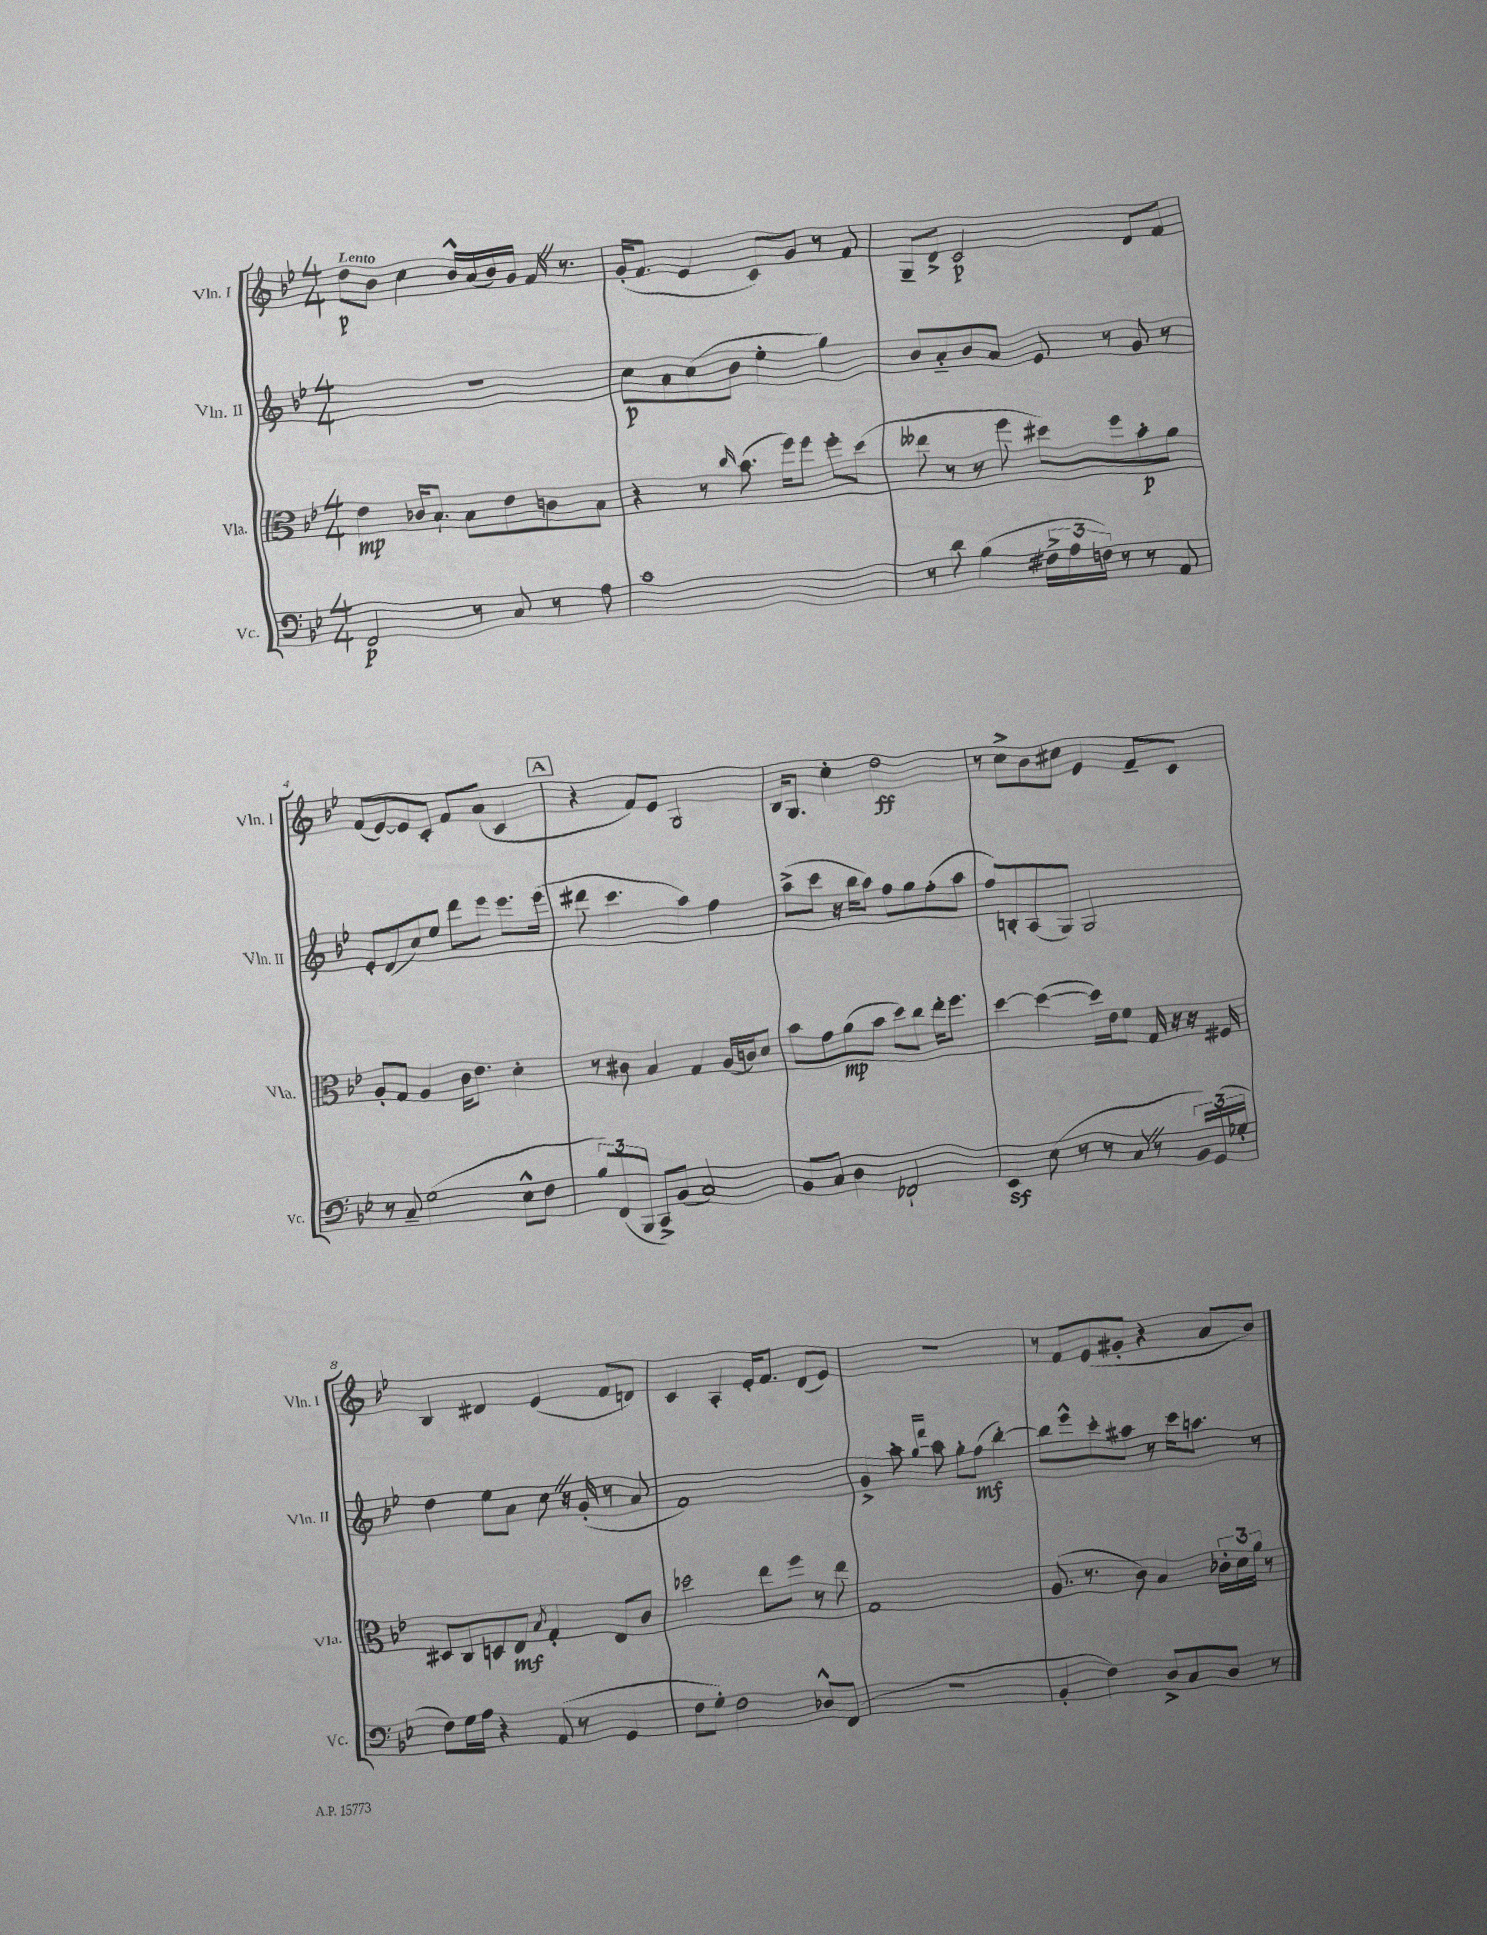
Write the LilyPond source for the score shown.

<<
\new StaffGroup <<
\new Staff = "s0" \with { instrumentName = "Vln. I" shortInstrumentName = "Vln. I" } {
    \clef treble \key bes \major \numericTimeSignature \time 4/4 \tempo "Lento"
    d''8\p bes'8 c''4 bes'16-^ a'16( bes'16) g'16 f'16 \once \override BreathingSign.text = \markup { \musicglyph "scripts.caesura.straight" } \breathe r8. |
    g'16-.( f'8. ees'4 c'8) g'8 r8 f'8 |
    g8-- d'8-> c'2\p d'8 f'8 |
    f'8( ees'8~) ees'8 c'8-. f'8 a'8( c'4 |
    \mark \markup { \box "A" } r4 f'8) ees'8 g2 |
    bes16 g8. c''4-. d''2\ff |
    r8 c''8-> bes'8 cis''8 ees'4 f'8-- c'8 |
    bes4 dis'4 ees'4( f'8 d'8) |
    c'4 a4-. ees'16-. f'8. d'8( ees'8) |
    r1 |
    r8 f'8 ees'8( gis'8-. r4 a'8 bes'8) \bar "|." |
}
\new Staff = "s1" \with { instrumentName = "Vln. II" shortInstrumentName = "Vln. II" } {
    \clef treble \key bes \major \numericTimeSignature \time 4/4
    R1 |
    c''8\p a'8 c''8( bes'8 ees''4-. g''4) |
    bes'8 a'8-_ bes'8 a'8 ees'8 r8 g'8 r8 |
    ees'8-. d'8( c''8) ees''8 d'''8 ees'''8 ees'''8. ees'''16( |
    \mark \markup { \box "A" } dis'''8 c'''4. a''4) f''4 |
    a''8->( c'''8 r16 bes''16 a''8) f''8 g''8 f''8-.( a''8 |
    f''8) b8-. a8( g8) g2 |
    d''4 ees''8 a'8 c''8 \once \override BreathingSign.text = \markup { \musicglyph "scripts.caesura.straight" } \breathe r16 g'16-.( r8 a'8 |
    f'1) |
    g'4-> a''8-. \grace { g''16 d'''16 } a''8 g''8-. f''8\mf( bes''4~-.) |
    bes''8 ees'''8-^ c'''8-. ais''8 r8 c'''16 a''8. r8 \bar "|." |
}
\new Staff = "s2" \with { instrumentName = "Vla." shortInstrumentName = "Vla." } {
    \clef alto \key bes \major \numericTimeSignature \time 4/4
    ees'4\mp ces'16 bes8.-! bes8 ees'8 c'8 bes8 |
    r4 r8 \grace { c''16 } bes'8.( f''16) f''8 f''8-. d''8( |
    eeses''8 r8 r8 f''8 dis''8) f''8 bes'8-.\p a'8 |
    a8-. g8 a4 c'16 ees'8. d'4-. |
    \mark \markup { \box "A" } r8 cis'8 bes4 g4 a16( c'16) d'8 |
    bes'8 g'8 a'8\mp( bes'8 d''8) c''8 ees''16-. f''8. |
    d''4~ d''4~( d''16) ees'16 f'8 g16 r16 r16 fis16 |
    dis8 c8 d8 ees8\mf \acciaccatura { bes8 } g4-. ees8 c'8 |
    des''2 ees''8 f''8 r8 ees''8 |
    g1 |
    a8.( r8. c'8) bes4 \tuplet 3/2 { ces'16-. d'16 a'16 } r8 \bar "|." |
}
\new Staff = "s3" \with { instrumentName = "Vc." shortInstrumentName = "Vc." } {
    \clef bass \key bes \major \numericTimeSignature \time 4/4
    f,2\p r8 c8 r8 a8 |
    c'1 |
    r8 d'8 bes4( \tuplet 3/2 { fis16-> a16 f16) } r8 r8 a,8 |
    r8 c8-- g2( ees8-^ f8 |
    \mark \markup { \box "A" } \tuplet 3/2 { bes8) f,8( bes,,8 } c,8->) bes,8( c2) |
    bes,8 c8 d4 fes,2-! |
    ees,4\sf ees8( r8 r8 c8 \once \override BreathingSign.text = \markup { \musicglyph "scripts.caesura.straight" } \breathe r8 \tuplet 3/2 { bes,16) g,16( ges16-. } |
    f8) g16 a16 r4 a,8( r8 g,4 |
    f8 g8-.) f2 des8-^ f,8( |
    R1 |
    bes,4-. f4) d8-> c8 d8 r8 \bar "|." |
}
>>
>>
